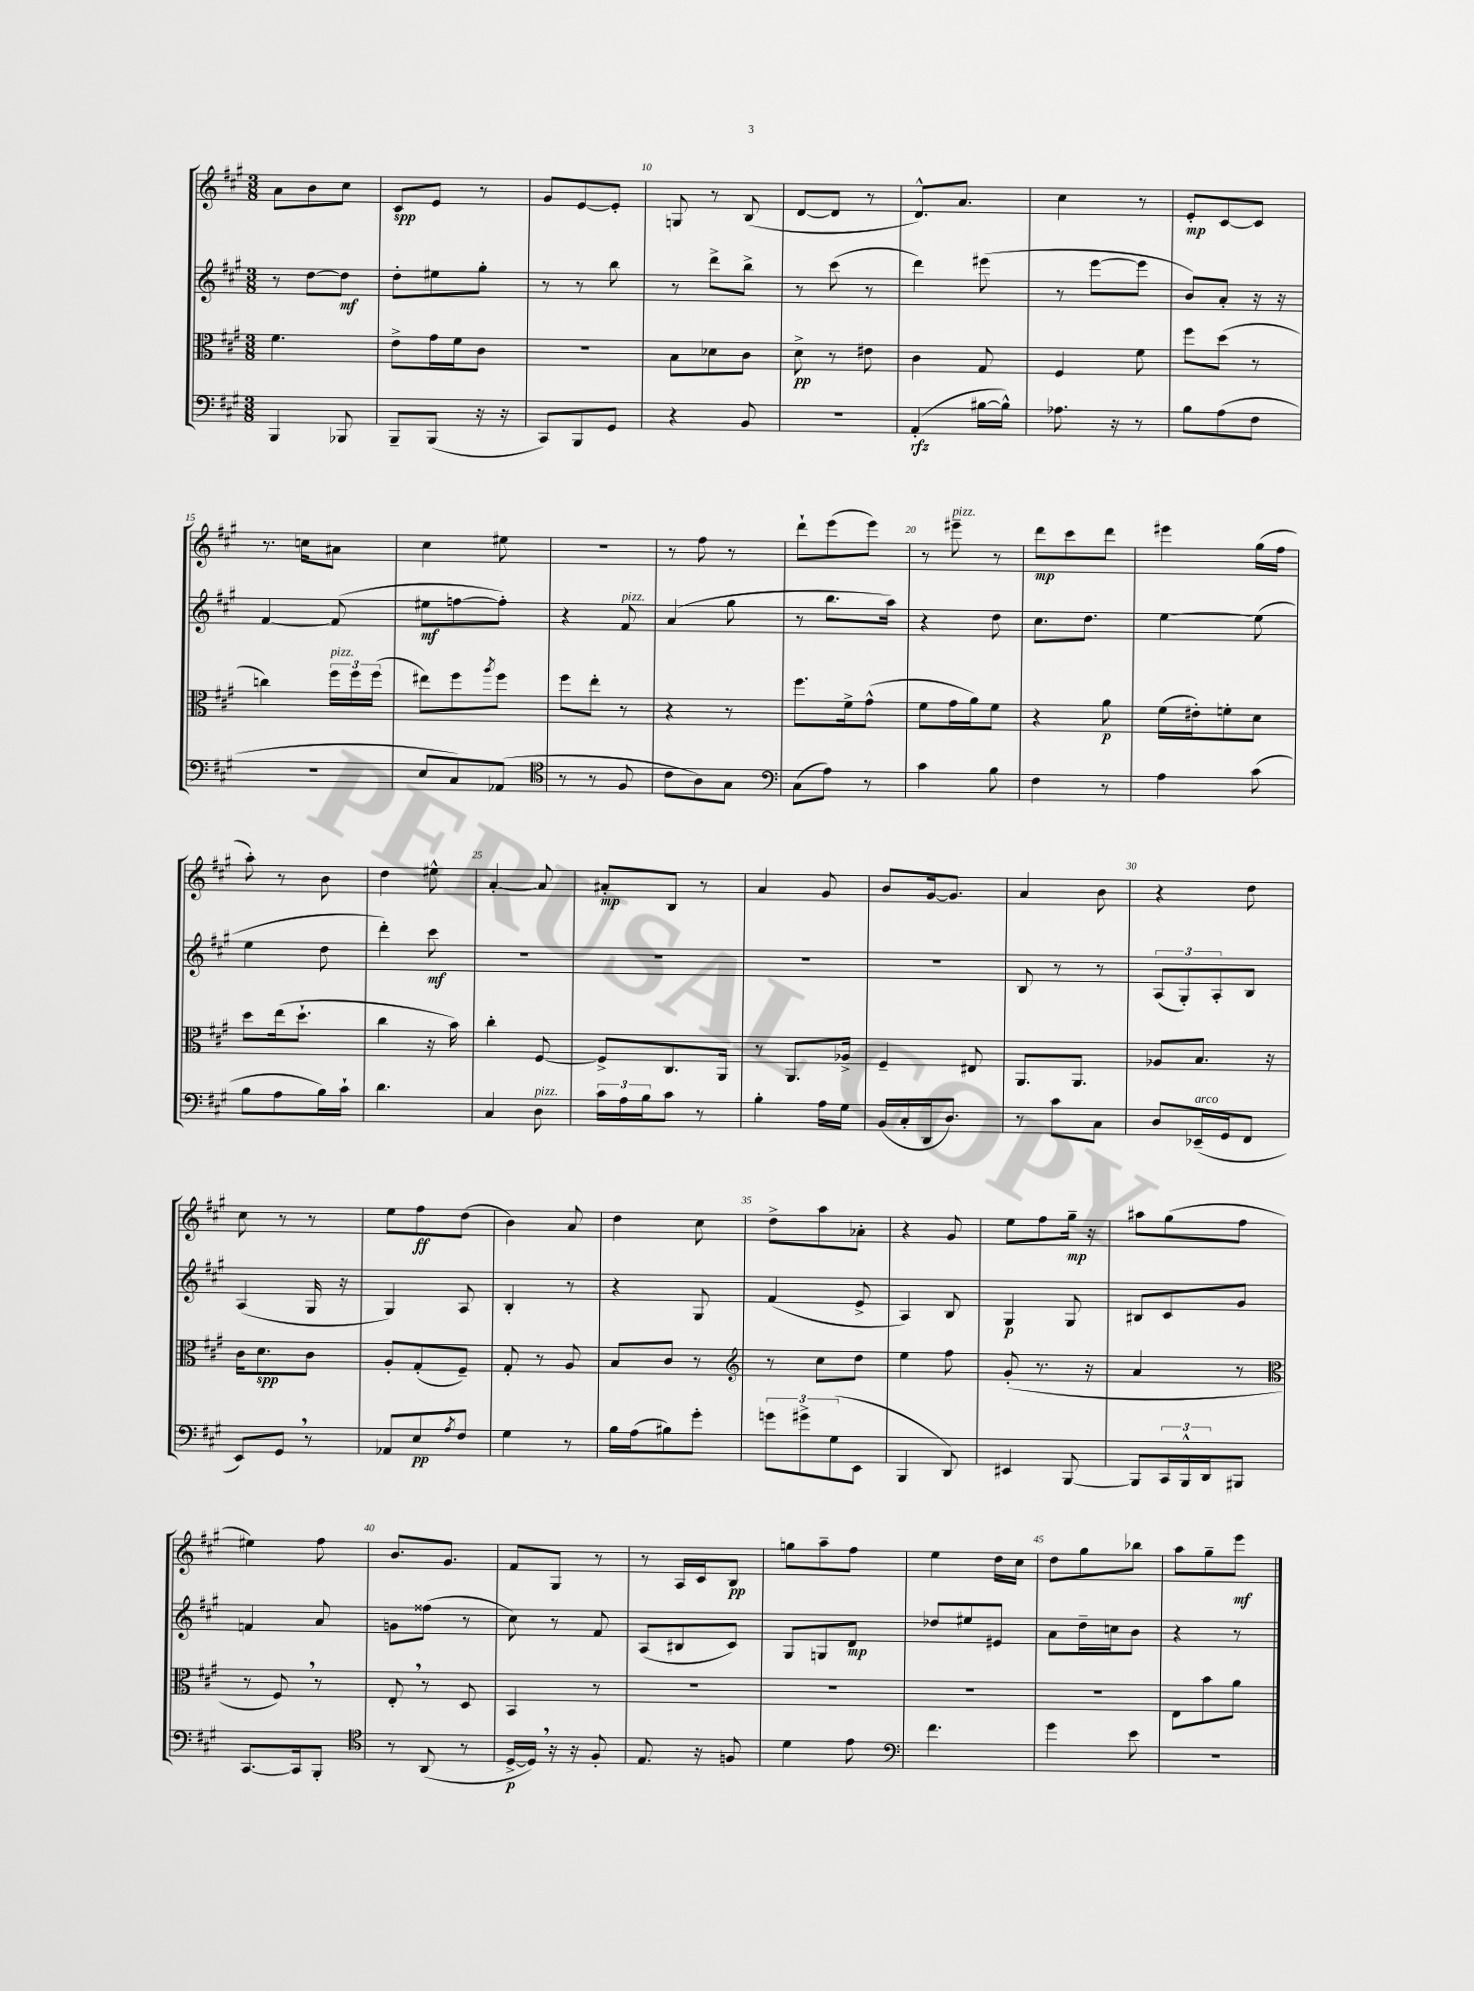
<<
\new StaffGroup <<
\new Staff = "s0" {
    \clef treble \key a \major \numericTimeSignature \time 3/8
    a'8 b'8 cis''8 |
    cis'8\spp e'8 r8 |
    gis'8 e'8~ e'8-. |
    g8 r8 b8( |
    d'8~ d'8 r8 |
    d'8.-^) a'8. |
    cis''4 r8 |
    e'8-.\mp cis'8~ cis'8 |
    r8. c''16 ais'8 |
    cis''4 eis''8 |
    R4. |
    r8 fis''8 r8 |
    d'''8-! e'''8( e'''8) |
    r8 eis'''8--^\markup { \italic "pizz." } r8 |
    d'''8\mp cis'''8 d'''8 |
    eis'''4 gis''16( fis''16 |
    a''8-.) r8 b'8 |
    d''4 eis''8-^ |
    a'4~-. a'8 |
    ais'8-.\mp b8 r8 |
    a'4 gis'8 |
    b'8 gis'16~ gis'8. |
    a'4 b'8 |
    r4 d''8 |
    cis''8 r8 r8 |
    e''8 fis''8\ff d''8( |
    b'4) a'8 |
    d''4 cis''8 |
    d''8-> a''8 aes'8-. |
    r4 gis'8 |
    e''8 fis''8 gis''16--\mp r16 |
    ais''8 gis''8( fis''8 |
    eis''4) fis''8 |
    b'8. gis'8. |
    fis'8 gis8 r8 |
    r8 a16 cis'16 b8\pp |
    g''8 a''8-- fis''8 |
    e''4 d''16 cis''16 |
    d''8 gis''8 bes''8 |
    a''8 gis''8-- e'''8\mf \bar "|." |
}
\new Staff = "s1" {
    \clef treble \key a \major \numericTimeSignature \time 3/8
    r8 d''8~ d''8\mf |
    d''8-. eis''8 gis''8-. |
    r8 r8 b''8 |
    r8 d'''8-> b''8-> |
    r8 cis'''8( r8 |
    d'''4) eis'''8( |
    r8 e'''8~ e'''8 |
    b'8) a'8-. r16 r16 |
    fis'4~ fis'8( |
    eis''8\mf f''8~ f''8-.) |
    r4 fis'8^\markup { \italic "pizz." } |
    a'4( gis''8 |
    r8 b''8. a''16) |
    r4 d''8 |
    cis''8. d''8. |
    e''4~ e''8( |
    e''4 d''8 |
    d'''4-.) cis'''8\mf |
    R4. |
    R4. |
    R4. |
    R4. |
    b8 r8 r8 |
    \tuplet 3/2 { a8( gis8-.) a8-. } b8 |
    a4( gis16 r16 |
    gis4) a8 |
    b4-. r8 |
    r4 gis8 |
    fis'4( e'8-> |
    a4) b8 |
    gis4\p gis8 |
    bis8 cis'8 gis'8 |
    f'4 a'8 |
    g'8 fisis''8( r8 |
    cis''8) r8 fis'8 |
    a8( bis8 cis'8) |
    gis8 g8 d'8\mp |
    des''8 eis''8 eis'8 |
    a'8 d''16-- c''16 b'8 |
    r4 r8 \bar "|." |
}
\new Staff = "s2" {
    \clef alto \key a \major \numericTimeSignature \time 3/8
    fis'4. |
    e'8-> gis'16 fis'16 cis'8 |
    R4. |
    b8 des'8 cis'8 |
    d'8->\pp r8 eis'8 |
    cis'4 gis8 |
    fis4 fis'8 |
    fis''8 d''8( r8 |
    c''4) \tuplet 3/2 { fis''16^\markup { \italic "pizz." } fis''16 fis''16( } |
    eis''8) fis''8 \acciaccatura { a''8 } fis''8 |
    fis''8 e''8-. r8 |
    r4 r8 |
    fis''8. fis'16-> gis'8-^( |
    fis'8 gis'16 a'16) fis'8 |
    r4 a'8\p |
    fis'16( eis'16-.) f'8-. d'8 |
    d''8 e''16( d''8.-! |
    cis''4 r16 b'16) |
    cis''4-. fis8~ |
    fis8-> cis8. a,16 |
    r8 a,8. aes16-> |
    fis4-- eis8 |
    a,8. a,8. |
    aes8 b8. r16 |
    cis'16 d'8.\spp cis'8 |
    a8-. gis8-.( fis8--) |
    gis8-. r8 a8 |
    b8 cis'8 r8 |
    \clef treble r8 cis''8 d''8 |
    e''4 fis''8 |
    gis'8-.( r8. r16 |
    a'4 r8 |
    \clef alto r8 fis8) \breathe r8 |
    e8-. \breathe r8 d8 |
    b,4 r8 |
    R4. |
    R4. |
    R4. |
    R4. |
    e8 b'8 a'8 \bar "|." |
}
\new Staff = "s3" {
    \clef bass \key a \major \numericTimeSignature \time 3/8
    b,,4 bes,,8 |
    b,,8-- b,,8( r16 r16 |
    cis,8) b,,8 gis,8 |
    r4 b,8 |
    R4. |
    a,4-.\rfz( bis16~ bis16-^) |
    aes8. r16 r8 |
    b8 a8( fis8 |
    R4. |
    e8 cis8) aes,8( |
    \clef tenor r8 r8 fis8 |
    cis'8 a8) gis8 |
    \clef bass cis8( a8) r8 |
    cis'4 b8 |
    fis4 r8 |
    a4 cis'8( |
    b8 a8 b16) cis'16-! |
    d'4. |
    cis4 d8^\markup { \italic "pizz." } |
    \tuplet 3/2 { cis'16 a16 b16 } cis'8 r8 |
    b4-. a16 gis16 |
    b,16( cis16-. d,16 d8.) |
    r8 cis'8 cis8 |
    d8 ees,16--^\markup { \italic "arco" }( gis,16 fis,8 |
    e,8) gis,8 \breathe r8 |
    aes,8 e8\pp \acciaccatura { a8 } fis8 |
    gis4 r8 |
    b16 a16( bis8) gis'8-. |
    \tuplet 3/2 { g'8 gis'8-> gis8( } e,8 |
    b,,4 d,8) |
    eis,4 b,,8~ |
    b,,8 \tuplet 3/2 { cis,16 b,,16-^ d,16 } bis,,8 |
    cis,8.~ cis,16 b,,8-. |
    \clef tenor r8 a,8( r8 |
    d16~->\p d16) \breathe r16 r16 fis8-. |
    e8. r16 f8 |
    d'4 e'8 |
    \clef bass fis'4. |
    gis'4 e'8 |
    R4. \bar "|." |
}
>>
>>
\layout { \context { \Score currentBarNumber = #7 \override BarNumber.break-visibility = ##(#f #t #t) barNumberVisibility = #(every-nth-bar-number-visible 5) } }
